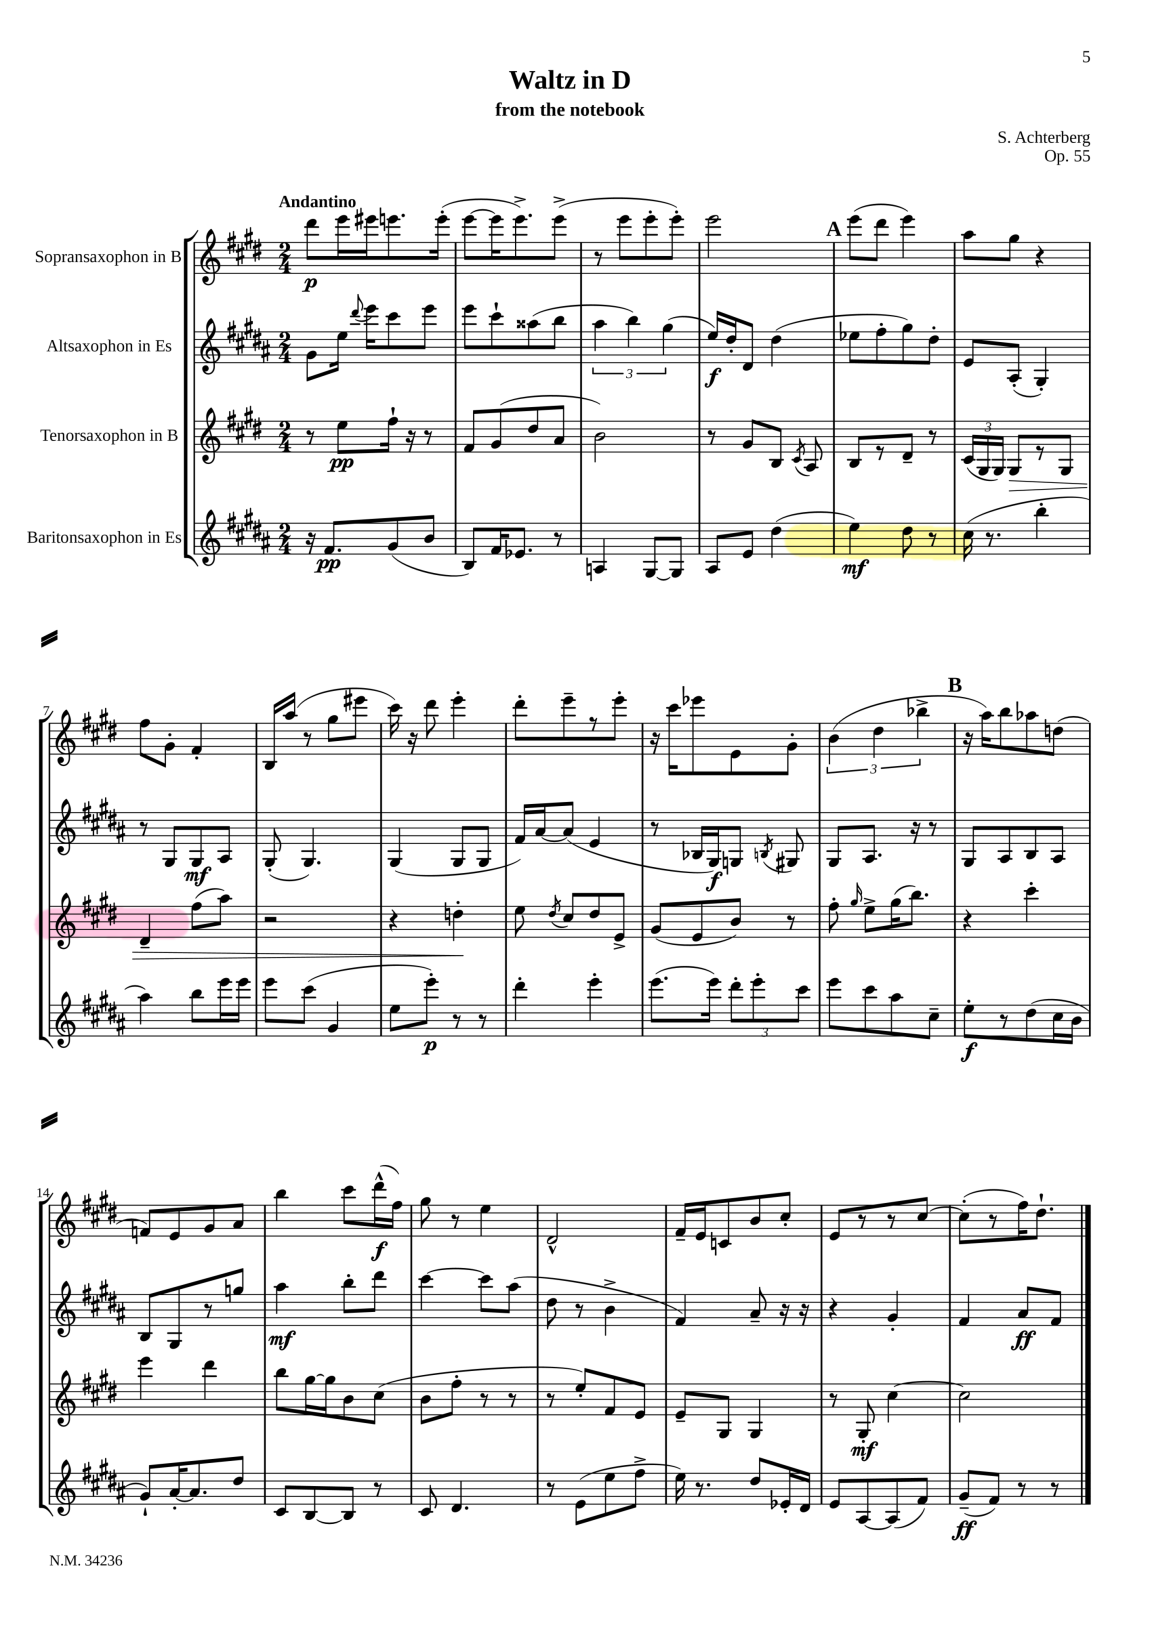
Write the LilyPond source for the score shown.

\header { title = "Waltz in D" composer = "S. Achterberg" subtitle = "from the notebook" opus = "Op. 55" }
<<
\new StaffGroup <<
\new Staff = "s0" \with { instrumentName = "Sopransaxophon in B" } {
    \clef treble \key e \major \numericTimeSignature \time 2/4 \tempo "Andantino"
    \autoBeamOff dis'''8[\p e'''16 eis'''16 e'''8. e'''16]-.( |
    e'''8[~ e'''16 e'''8.->) e'''8]->( |
    r8 e'''8[ e'''8-. e'''8]-.) |
    e'''2 |
    \mark \markup { \bold "A" } e'''8[( dis'''8] e'''4) |
    a''8[ gis''8] r4 |
    fis''8[ gis'8]-. fis'4-. |
    b16[ a''16]( r8 gis''8[ eis'''8] |
    cis'''16) r16 dis'''8 e'''4-. |
    dis'''8[-. e'''8-- r8 e'''8]-. |
    r16 cis'''16[ ees'''8 e'8 gis'8]-. |
    \tuplet 3/2 { b'4( dis''4 bes''4-> } |
    \mark \markup { \bold "B" } r16 a''16[) b''8 aes''8 d''8]( |
    f'8[) e'8 gis'8 a'8] |
    b''4 cis'''8[ dis'''16-^\f( fis''16]) |
    gis''8 r8 e''4 |
    dis'2-^ |
    fis'16[-- e'16 c'8 b'8 cis''8]-. |
    e'8[ r8 r8 cis''8]~ |
    cis''8[-.( r8 fis''16) dis''8.]-! \bar "|." |
}
\new Staff = "s1" \with { instrumentName = "Altsaxophon in Es" } {
    \clef treble \key b \major \numericTimeSignature \time 2/4
    \autoBeamOff gis'8[ e''16] \appoggiatura { dis'''8 } e'''16[ cis'''8 e'''8] |
    e'''8[ cis'''8-! aisis''8( b''8] |
    \tuplet 3/2 { ais''4 b''4) gis''4( } |
    e''16[\f) dis''16-. dis'8] dis''4( |
    \mark \markup { \bold "A" } ees''8[ fis''8-. gis''8) dis''8]-. |
    e'8[ ais8]-.( gis4-.) |
    r8 gis8[ gis8\mf ais8] |
    gis8-.( gis4.) |
    gis4( gis8[ gis8] |
    fis'16[) ais'16~ ais'8]( e'4 |
    r8 bes16[ gis16\f) g8] \acciaccatura { b8 } gis8 |
    gis8[ ais8.] r16 r8 |
    \mark \markup { \bold "B" } gis8[ ais8 b8 ais8] |
    b8[ gis8 r8 g''8] |
    ais''4\mf b''8[-. dis'''8] |
    cis'''4~ cis'''8[ ais''8]( |
    dis''8 r8 b'4-> |
    fis'4) ais'8-- r16 r16 |
    r4 gis'4-. |
    fis'4 ais'8[\ff fis'8] \bar "|." |
}
\new Staff = "s2" \with { instrumentName = "Tenorsaxophon in B" } {
    \clef treble \key e \major \numericTimeSignature \time 2/4
    \autoBeamOff r8 e''8[\pp fis''16]-! r16 r8 |
    fis'8[ gis'8( dis''8 a'8] |
    b'2) |
    r8 gis'8[ b8] \acciaccatura { cis'8 } a8 |
    \mark \markup { \bold "A" } b8[ r8 dis'8]-- r8 |
    \tuplet 3/2 { cis'16[( gis16 gis16]) } gis8[\> r8 gis8] |
    dis'4-- fis''8[( a''8]) |
    r2 |
    r4 d''4-.\! |
    e''8 \acciaccatura { dis''8 } cis''8[ dis''8 e'8]-> |
    gis'8[( e'8 b'8]) r8 |
    fis''8-. \grace { gis''16 } e''8[-> gis''16( b''8.]) |
    \mark \markup { \bold "B" } r4 cis'''4-. |
    e'''4 dis'''4 |
    b''8[ gis''16~ gis''16 b'8 cis''8]( |
    b'8[ fis''8]-. r8 r8 |
    r8 e''8[-.) fis'8 e'8] |
    e'8[-- gis8] gis4 |
    r8 gis8-.\mf cis''4~ |
    cis''2 \bar "|." |
}
\new Staff = "s3" \with { instrumentName = "Baritonsaxophon in Es" } {
    \clef treble \key b \major \numericTimeSignature \time 2/4
    \autoBeamOff r16 fis'8.[\pp gis'8( b'8] |
    b8[) fis'16 ees'8.] r8 |
    a4 gis8[~ gis8] |
    ais8[ e'8] dis''4( |
    \mark \markup { \bold "A" } e''4\mf) dis''8 r8 |
    cis''16( r8. b''4-. |
    ais''4) b''8[ e'''16 e'''16] |
    e'''8[ cis'''8]( gis'4 |
    e''8[ e'''8]-.\p) r8 r8 |
    dis'''4-. e'''4-. |
    e'''8.[( e'''16]) \tuplet 3/2 { dis'''8[-. e'''8-. cis'''8] } |
    e'''8[ cis'''8 ais''8 cis''8]-- |
    \mark \markup { \bold "B" } e''8[-.\f r8 dis''8( cis''16 b'16] |
    gis'8[-!) ais'16~-. ais'8. dis''8] |
    cis'8[ b8~ b8] r8 |
    cis'8 dis'4. |
    r8 e'8[( e''8 fis''8]-> |
    e''16) r8. dis''8[ ees'16-. dis'16] |
    e'8[ ais8~ ais8( fis'8]) |
    gis'8[--\ff( fis'8]) r8 r8 \bar "|." |
}
>>
>>
